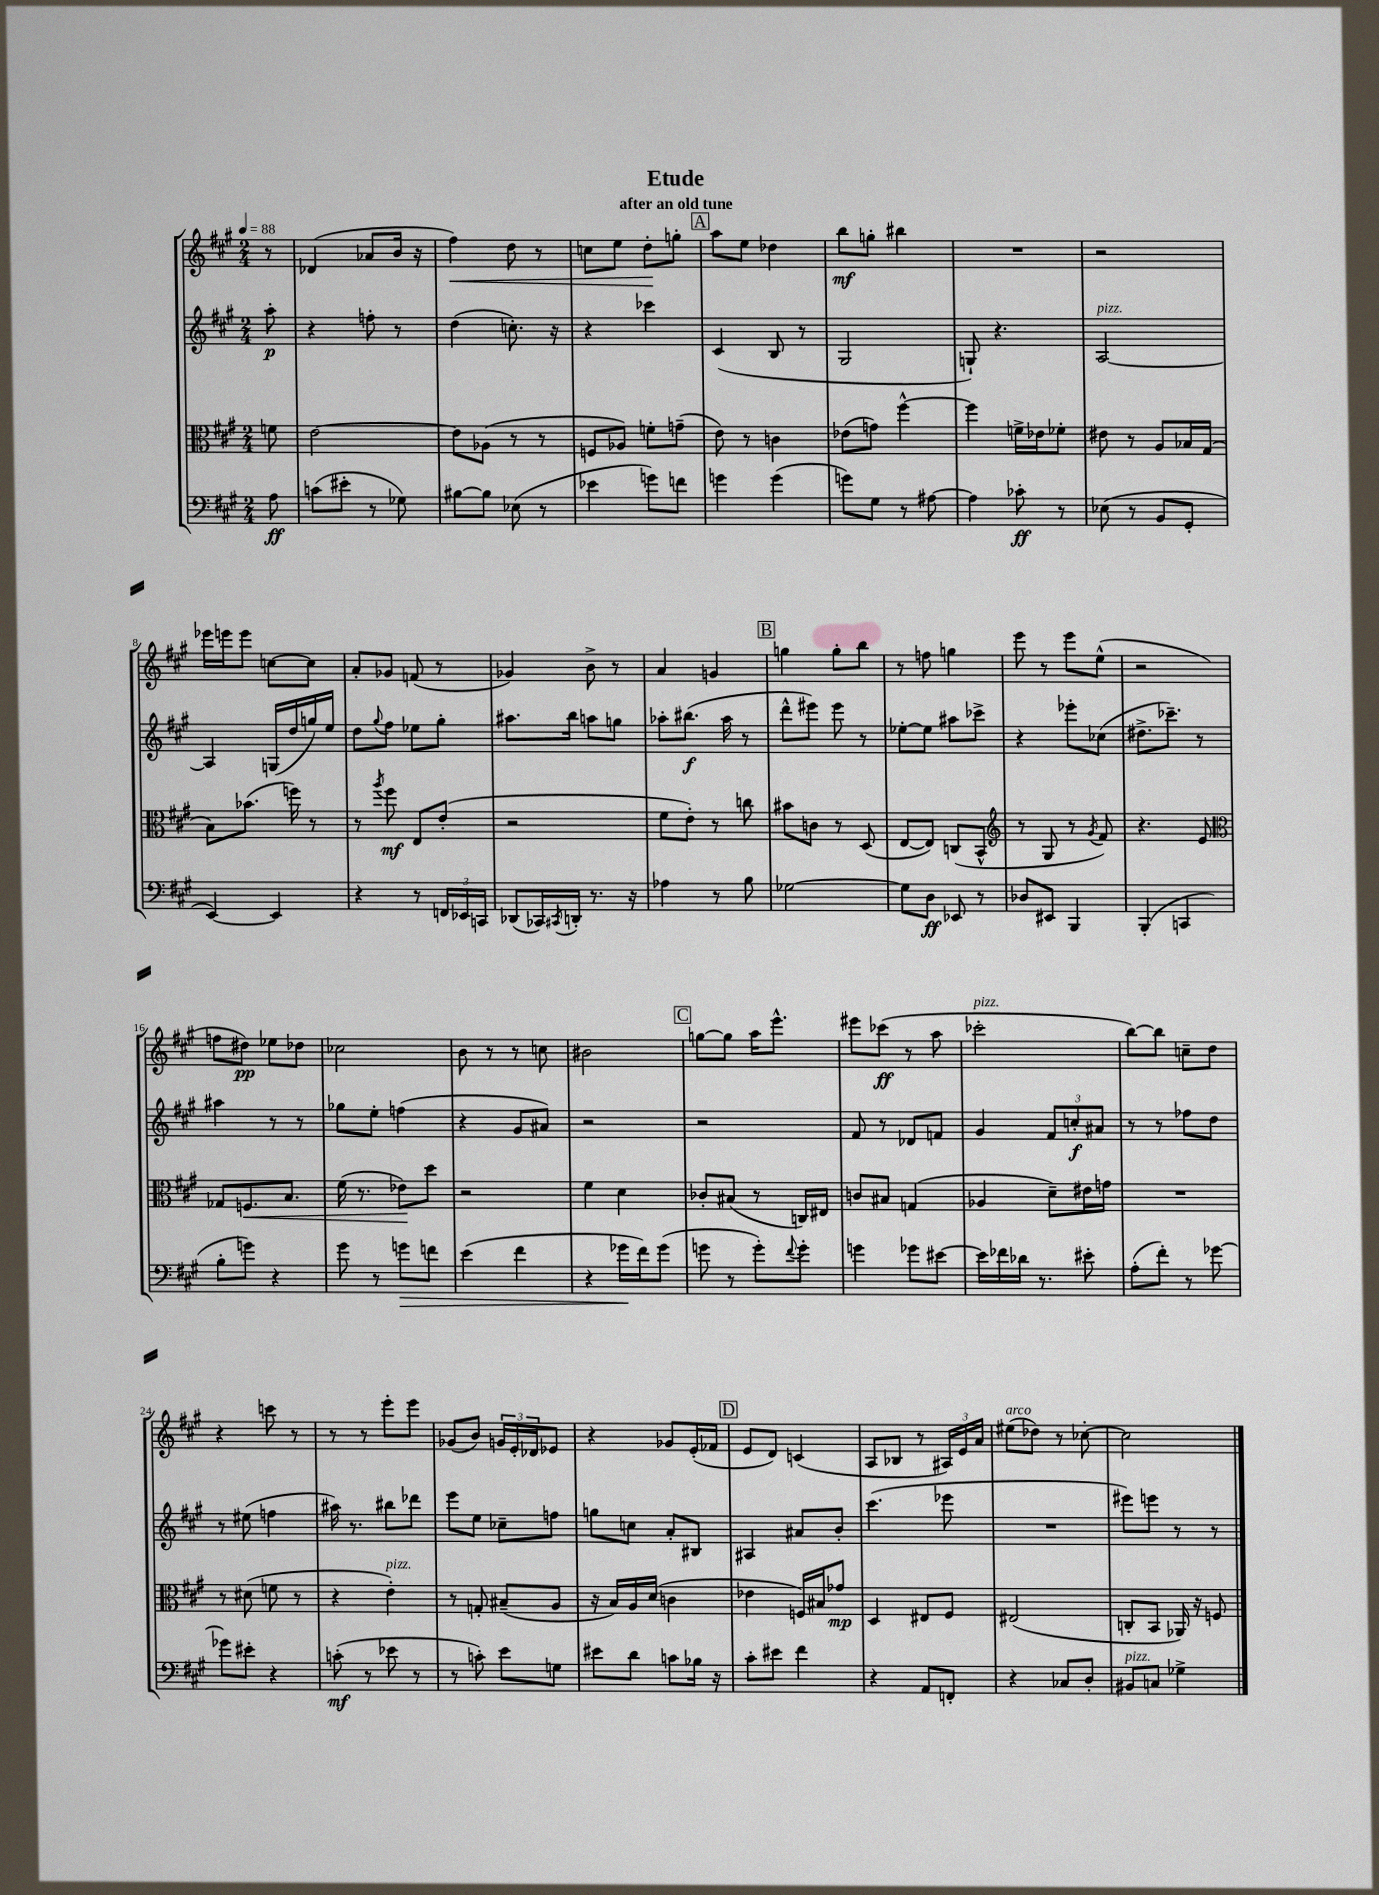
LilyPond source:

\header { title = "Etude" subtitle = "after an old tune" }
<<
\new StaffGroup <<
\new Staff = "s0" {
    \clef treble \key a \major \numericTimeSignature \time 2/4 \partial 8 \tempo 4 = 88
    r8 |
    des'4( aes'8 b'16 r16 |
    fis''4\<) d''8 r8 |
    c''8 e''8 d''8-.\! g''8-. |
    \mark \markup { \box "A" } a''8 e''8 des''4 |
    b''8\mf g''8-. bis''4 |
    R2 |
    r2 |
    ees'''16 e'''16 e'''8 c''8~ c''8 |
    a'8-. ges'8 f'8( r8 |
    ges'4) b'8-> r8 |
    a'4 g'4 |
    \mark \markup { \box "B" } g''4 g''8-. b''8 |
    r8 f''8 g''4 |
    e'''8 r8 e'''8 e''8-^( |
    r2 |
    f''8 dis''8\pp) ees''8 des''8 |
    ces''2 |
    b'8 r8 r8 c''8 |
    bis'2 |
    \mark \markup { \box "C" } g''8~ g''8 a''16 e'''8.-^ |
    eis'''8 ces'''8\ff( r8 a''8 |
    ces'''2-.^\markup { \italic "pizz." } |
    b''8~) b''8 c''8-- d''8 |
    r4 c'''8 r8 |
    r8 r8 e'''8-. e'''8 |
    ges'8( b'8) \tuplet 3/2 { g'16 e'16-. des'16 } ees'8 |
    r4 ges'8 e'16-.( fes'16 |
    \mark \markup { \box "D" } e'8 d'8) c'4( |
    a8 bes8 r8 \tuplet 3/2 { ais16) e'16 a'16 } |
    eis''8^\markup { \italic "arco" }( des''8) r8 ces''8~-. |
    ces''2 \bar "|." |
}
\new Staff = "s1" {
    \clef treble \key a \major \numericTimeSignature \time 2/4 \partial 8
    a''8-.\p |
    r4 f''8-. r8 |
    d''4( c''8.-.) r16 |
    r4 ces'''4 |
    \mark \markup { \box "A" } cis'4( b8 r8 |
    gis2 |
    g8-!) r4. |
    a2~^\markup { \italic "pizz." } |
    a4 g16( d''16 g''16) e''16 |
    d''8 \appoggiatura { gis''8 } fis''8 ees''8 gis''8-. |
    ais''8. b''16 a''8 g''8 |
    aes''8-. bis''8.\f( aes''16 r8 |
    \mark \markup { \box "B" } d'''8-^ eis'''8) eis'''8 r8 |
    ees''8~-. ees''8 ais''8 ces'''8-> |
    r4 ees'''8-. ces''8( |
    dis''8.-> ces'''8.--) r8 |
    ais''4 r8 r8 |
    ges''8 e''8-. f''4( |
    r4 gis'8 ais'8) |
    r2 |
    \mark \markup { \box "C" } r2 |
    fis'8 r8 des'8 f'8 |
    gis'4 \tuplet 3/2 { fis'8 c''8-.\f ais'8 } |
    r8 r8 fes''8 d''8 |
    r8 eis''8( f''4 |
    ais''16) r8. bis''8 des'''8 |
    e'''8 e''8 ces''8-- f''8 |
    g''8 c''8 a'8-. bis8 |
    \mark \markup { \box "D" } ais4 ais'8 b'8-. |
    cis'''4.( ees'''8 |
    R2 |
    eis'''8) e'''8 r8 r8 \bar "|." |
}
\new Staff = "s2" {
    \clef alto \key a \major \numericTimeSignature \time 2/4 \partial 8
    f'8 |
    e'2~ |
    e'8 aes8( r8 r8 |
    f8 aes8) f'8-. g'8--( |
    \mark \markup { \box "A" } e'8) r8 c'4 |
    ees'8( g'8) fis''4~-^ |
    fis''4 f'16-> ees'16 fes'8-. |
    eis'8 r8 a8 bes16 gis16( |
    b8) bes'8.( f''16) r8 |
    r8 \acciaccatura { a''8 } fis''8\mf e8 e'8-.( |
    r2 |
    fis'8 e'8-.) r8 c''8 |
    \mark \markup { \box "B" } bis'8 c'8 r8 d8( |
    e8~ e8) c8( b,8-^ |
    \clef treble r8 gis8 r8 \acciaccatura { gis'8 } fis'8) |
    r4. e'8 |
    \clef alto ges8 f8.\< b8. |
    fis'16( r8. ees'8\!) d''8 |
    r2 |
    fis'4 d'4 |
    \mark \markup { \box "C" } ces'8-. bis8( r8 c16) eis16 |
    c'8 bis8 g4( |
    aes4 d'8--) eis'16 g'16 |
    R2 |
    r8 dis'8( f'8 r8 |
    r4 e'4-.^\markup { \italic "pizz." }) |
    r8 g8-. bis8--( a8 |
    r16 b16) a16 d'16( c'4 |
    \mark \markup { \box "D" } ees'4 f16) bis16 ges'8\mp |
    d4 eis8 fis8 |
    eis2( |
    c8-. b,8 aes,16) r16 f8 \bar "|." |
}
\new Staff = "s3" {
    \clef bass \key a \major \numericTimeSignature \time 2/4 \partial 8
    a8\ff |
    c'8( eis'8-. r8 ges8) |
    bis8~ bis8 ees8( r8 |
    ees'4 g'8) f'8 |
    \mark \markup { \box "A" } g'4 g'4( |
    g'8) gis8 r8 ais8~ |
    ais4 ces'8-.\ff r8 |
    ees8( r8 b,8 gis,8-. |
    e,4~) e,4 |
    r4 r8 \tuplet 3/2 { f,16 ees,16 c,16 } |
    des,8( ces,16) \acciaccatura { cis,8 } d,16-. r8. r16 |
    aes4 r8 b8 |
    \mark \markup { \box "B" } ges2~ |
    ges8 d8\ff ees,8 r8 |
    des8 eis,8 b,,4 |
    b,,4-.( c,4 |
    b8-. g'8) r4 |
    gis'8 r8 g'8\> f'8 |
    e'4( fis'4 |
    r4 ges'16\! fis'16) ges'8( |
    \mark \markup { \box "C" } g'8 r8 g'8-.) \appoggiatura { fis'8 } g'8-. |
    g'4 ges'8 eis'8~ |
    eis'16 fes'16 des'16 r8. eis'8-. |
    a8-.( fis'8-.) r8 ges'8~ |
    ges'8 eis'8-. r4 |
    c'8-.\mf( r8 ees'8 r8 |
    r8 c'8-.) e'8 g8 |
    eis'8 d'8 c'8 bes16 r16 |
    \mark \markup { \box "D" } cis'8-. eis'8 fis'4 |
    r4 a,8 f,8-. |
    r4 ces8 d8-. |
    bis,8^\markup { \italic "pizz." } c8 ges4-> \bar "|." |
}
>>
>>
